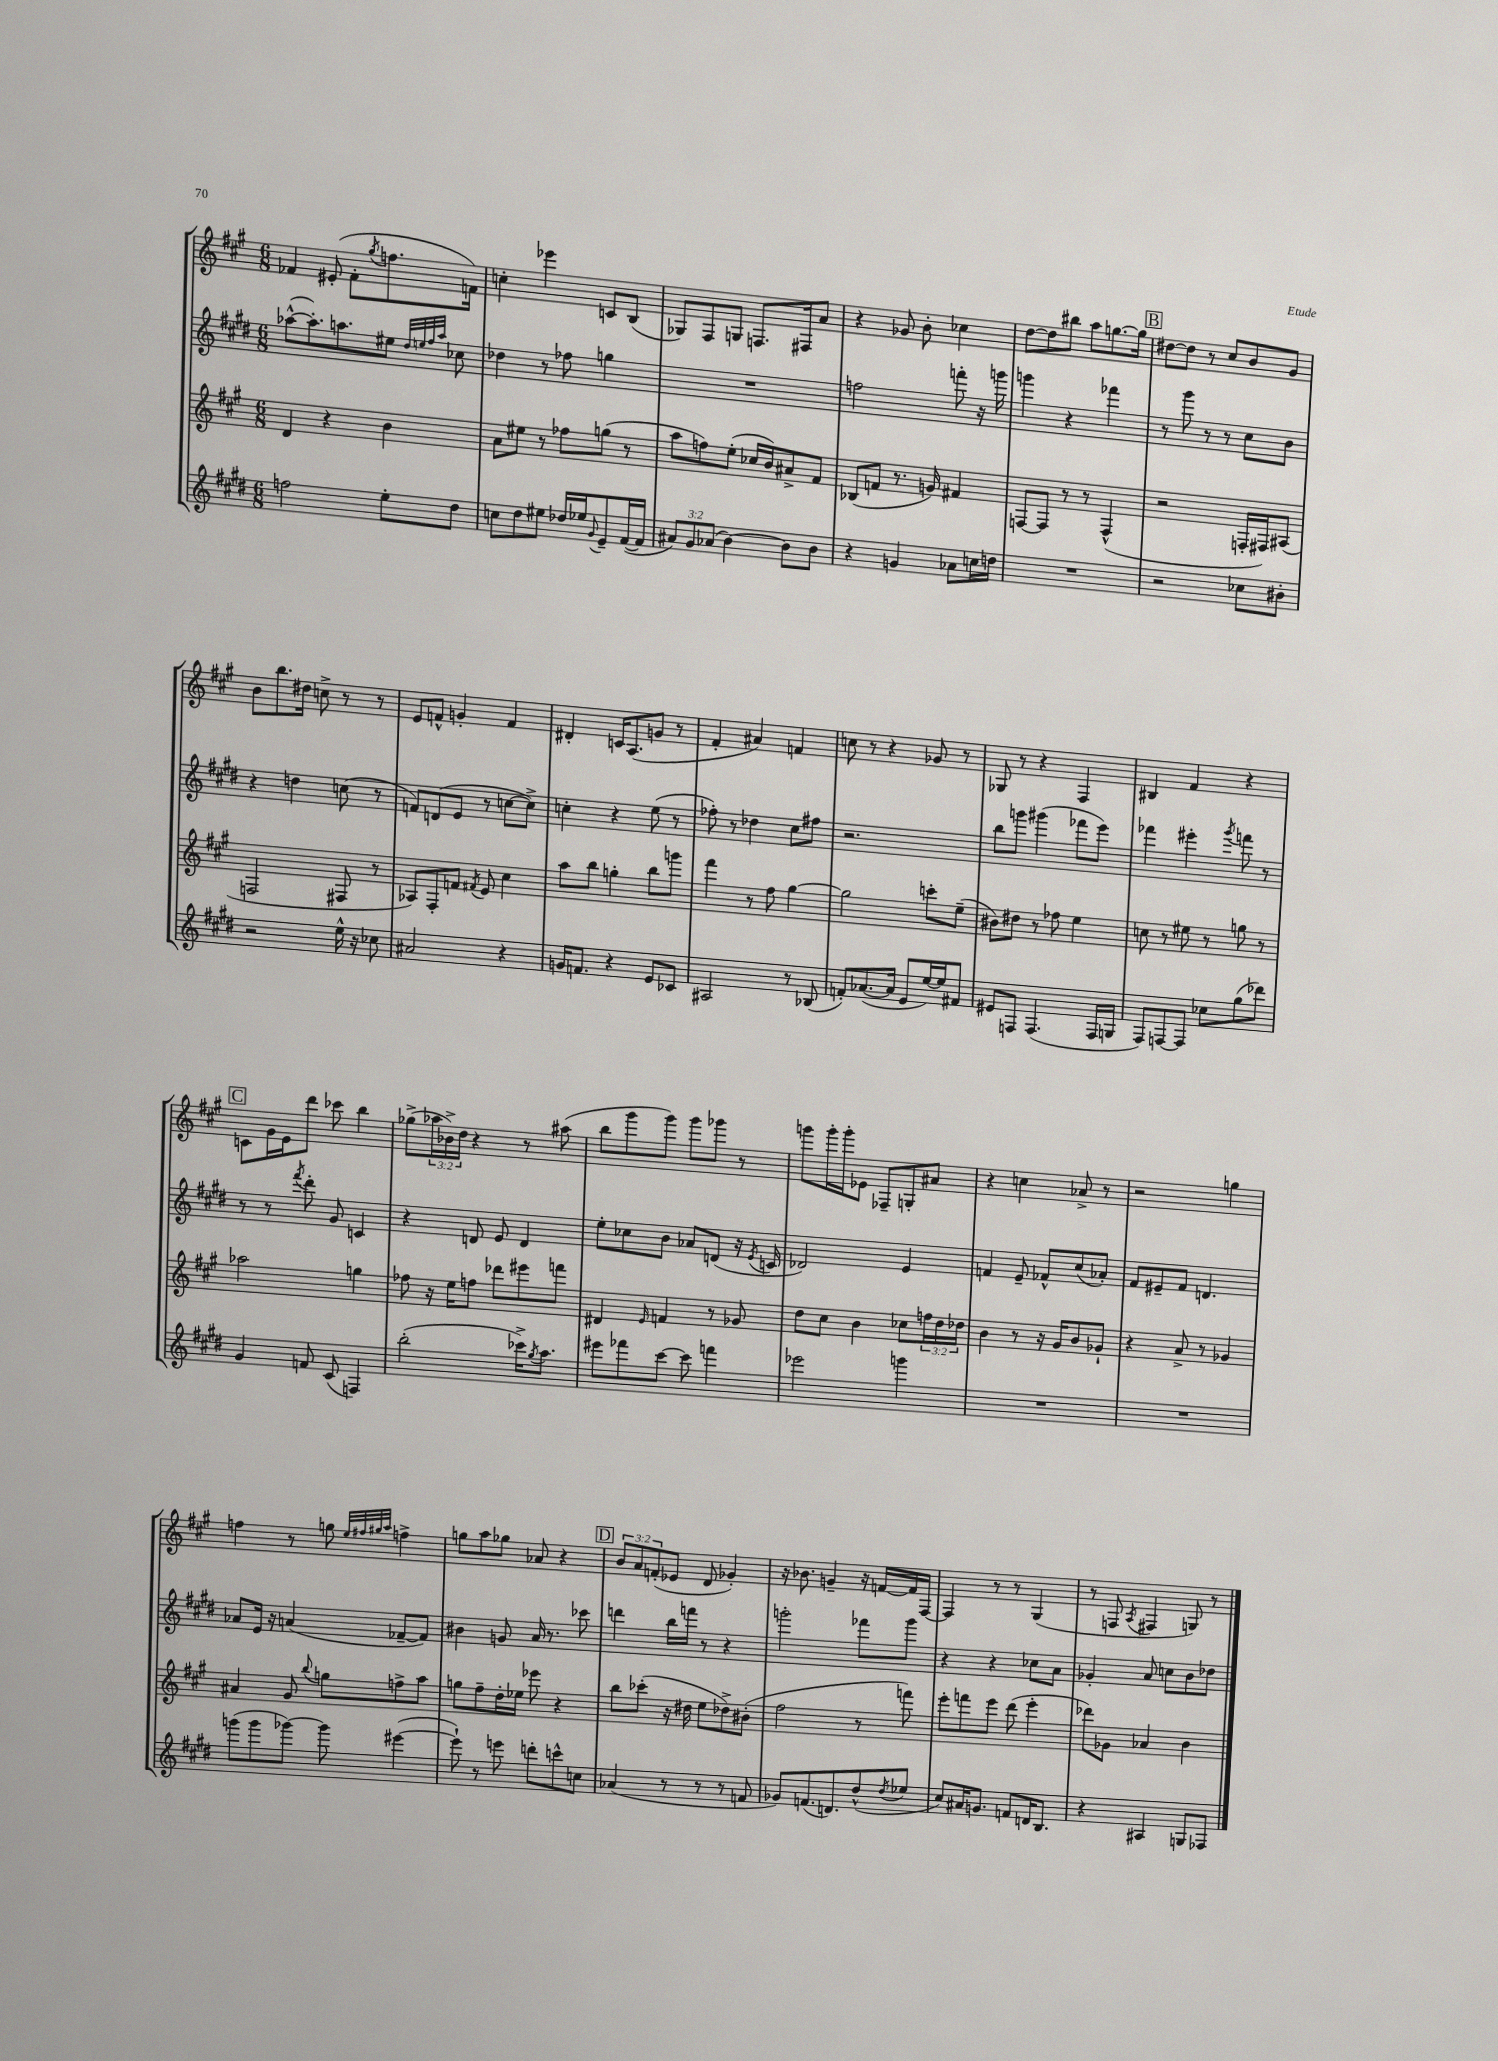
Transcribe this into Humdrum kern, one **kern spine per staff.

**kern	**kern	**kern	**kern
*part4	*part3	*part2	*part1
*staff4	*staff3	*staff2	*staff1
*clefG2	*clefG2	*clefG2	*clefG2
*k[f#c#g#d#]	*k[f#c#g#]	*k[f#c#g#d#]	*k[f#c#g#]
*M6/8	*M6/8	*M6/8	*M6/8
=7	=7	=7	=7
2ffn\	4d/	([8aa-X^^\L	4f-X/
.	.	8.aa-'\])	.
.	4r	.	(8e#X'/
.	.	8.aan\	.
.	.	.	8f-'\L
.	.	.	8qgg#/
8ee'\L	4b\	8ee#X\J	8.ffn\
.	.	32qqdd#/LLL	.
.	.	32qqeen/	.
.	.	32qqff#/	.
.	.	32qqaa/JJJ	.
8dd#\J	.	8cc-X\	.
.	.	.	16fn\Jk)
=8	=8	=8	=8
8ccn\L	8a\L	4dd-X\	4ccn'\
8dd#\	8ee#X\J	.	.
8ee#X\J	8r	8r	4eee-X\
16dd-X/LL	8ff-X\L	8ff-X\	.
16ee-X/J	.	.	.
8qqg#/	.	.	.
8e~/	(8ggn\J	4ggn\	8cn/L
([16f#/L	8r	.	(8B/J
16f#/JJ]	.	.	.
=9	=9	=9	=9
12a#X/L)	8aa\L	2.r	8G-X/L)
12g#/	.	.	.
.	8ffn\)	.	8F#/
(12a-X/J	.	.	.
[4b\)	(8ee'\J	.	8Gn/J
.	16cc-X/LL	.	8.Fn/L
.	16b/J)	.	.
8b\L]	8a#X^/	.	.
.	.	.	16F#X/k
8b\J	8f#/J	.	8a/J
=10	=10	=10	=10
4r	(8B-X/L	2ffn\	4r
.	8fn/J	.	.
4gn/	8.r	.	8g-X/
.	.	.	8b'\
.	16gn/)	.	.
8a-X\L	4f#X/	8fffn'\	4cc-X\
16ccn\L	.	16r	.
16ddn\JJ	.	16gggn\	.
=11	=11	=11	=11
2.r	[8Fn/L	4gggn\	[8dd\L
.	8F/J]	.	8dd\]
.	8r	4r	8bb#X\J
.	8r	.	8aa\L
.	(4F^^/	4fff-X\	[8.ggn\
.	.	.	16gg\Jk]
!!LO:REH:place=s1:t=B
=12	=12	=12	=12
2r	2r	8r	[8dd#X\L
.	.	8ggg#\	8dd#\J]
.	.	8r	8r
.	.	8r	8cc#/L
8cc-X\L	16Fn'/LL	8cc#\L	8b/
.	16F#X/J)	.	.
8b#X'\J	(8A#X/J	8b\J	8g#/J
!!LO:LB:g=z
=13	=13	=13	=13
2r	2Fn/	4r	8b\L
.	.	.	8.bb\
.	.	4ddn\	.
.	.	.	16dd#X\Jk
.	.	.	8ccn^\
16ee^^\	8F#X/	(8ccn\	8r
16r	.	.	.
8cc-X\	8r	8r	8r
=14	=14	=14	=14
2a#X/	8A-X/L)	8fn/L)	8e/L
.	8F#'/	(8dn/	8fn^^/J
.	8fn/J	8e/J	4gn'/
.	8qf#X/	.	.
.	8e/	8r	.
4r	4cc#\	[8ccn\L	4f/
.	.	8cc^\J])	.
=15	=15	=15	=15
16gn/KL	8aa\L	4ccn'\	4d#X'/
8.fn/J	.	.	.
.	8bb\J	.	.
4r	4ggn'\	4r	16cn/KL
.	.	.	(8.A/
8e/L	8bb\L	(8ee\	8gn/J
8c-X/J	8gggn\J	8r	8r
=16	=16	=16	=16
2A#X/	4fff#\	8ff-X'\)	4f#'/
.	.	8r	.
.	8r	4dd-X\	4a#X/)
.	8ff#\	.	.
8r	[4gg#\	8cc#\L	4fn/
(8B-X/	.	8ff#X\J	.
=17	=17	=17	=17
8fn'/L)	2gg#\]	2.r	8ccn\
([8.a-X/	.	.	8r
.	.	.	4r
16a-/Jk]	.	.	.
8e/L	.	.	.
[16ee/L)	8cccn'\L	.	8g-X/
16ee/J]	.	.	.
8f#X/J	(8ee~\J	.	8r
=18	=18	=18	=18
8e#X/L	8b#X\L)	8bb\L	8G-X/
8Fn/J	8dd#X\J	8gggn\J	8r
(4.F/	8r	(4ggg#X\	4r
.	8ff-X\	.	.
.	4ee\	8fff-X\L	4F#/
16F/LL	.	8eee\J)	.
16Gn/JJ	.	.	.
=19	=19	=19	=19
8F#/L)	8ccn\	4fff-X\	4B#X/
[8Fn/	8r	.	.
8F/J]	8ee#X\	4eee#X'\	4f#/
8cc-X\L	8r	.	.
.	.	8qggg#/	.
(8gg#\	8ggn\	8fffn\	4r
8ddd-X\J)	8r	8r	.
!!LO:LB:g=z
!!LO:REH:place=s1:t=C
=20	=20	=20	=20
4g#/	2aa-X\	8r	8cn\L
.	.	8r	16g#\L
.	.	.	16e\J
.	.	8qfff#/	.
8fn/	.	8ddd#'\	8ddd\J
(8c#/	.	8g#/	8ccc-X\
4Fn/)	4ggn\	4cn/	4bb\
=21	=21	=21	=21
(2bb'\	8ff-X\	4r	(8gg-X^\L
.	16r	.	24aa-X\L
.	.	.	24b-X^\)
.	16ee\KL	.	.
.	.	.	24dd\JJ
.	8ffn\J	8dn/	4r
.	8ddd-X\L	8e/	.
16ccc-X^\KL)	8eee#X\	4d/	8r
8qgg#/	.	.	.
8.aa\J	.	.	.
.	8fffn\J	.	(8aa#X\
=22	=22	=22	=22
8eee#X\L	4d#X/	8ee'\L	8bb\L
8fff-X\	.	8cc-X\	8ggg#\
.	16qqe/	.	.
[8ccc#\J	4fn/	8b\J	8ggg#\J)
8ccc#\]	.	8a-X/L	8ggg#\L
4fffn\	8r	(8dn/J	8ggg-X\J
.	8g-X/	16r	8r
.	.	8qe/	.
.	.	16cn/	.
=23	=23	=23	=23
2eee-X\	8dd\L	2d-X/)	8gggn\L
.	8cc#\J	.	16ggg'\L
.	.	.	16ggg'\J
.	4b\	.	8e-X\J
.	.	.	8F-X~/L
4gggn\	8cc-X\L	4e/	8Gn'/
.	24ffn\L	.	8a#X/J
.	24dd\	.	.
.	24dd-X\JJ	.	.
=24	=24	=24	=24
2.r	4b\	4fn/	4r
.	8r	8e~/	4ccn\
.	16r	8f-X^^/L	.
.	16g#/KL	.	.
.	8b/	(8cc#/	8a-X^/
.	8g-X`/J	8a-X'/J)	8r
=25	=25	=25	=25
2.r	4r	8f#/L	2r
.	.	8e#X~/	.
.	8a^/	8f#/J	.
.	8r	4.dn/	.
.	4g-X/	.	4ggn\
!!LO:LB:g=z
=26	=26	=26	=26
(8gggn\L	4a#X/	8a-X/L	4ffn\
8ggg\	.	16e/Jk	.
.	.	16r	.
[8ggg-X\J)	8g#/	(4an/	8r
.	8qqbb/	.	.
8ggg-\]	8ggn\L	.	8ggn\
.	.	.	32qqee/LLL
.	.	.	32qqff#X/
.	.	.	32qqgg#X/
.	.	.	32qqaa/JJJ
([4eee#X\	8ffn^\	[8f-X~/L	4ffn^\
.	8aa\J	8f-/J])	.
=27	=27	=27	=27
8eee#`\])	8ggn\L	4b#X\	8ggn\L
8r	8ff#~\	.	8aa\
8eeen\	16dd'\L	8gn/	8gg-X\J
.	16ee-X\JJ	.	.
8dddn'\L	8eee-X\	16a/	8a-X/
.	.	8.r	.
8cccn^^\	4r	.	4r
8ccn\J	.	8ccc-X\	.
!!LO:REH:place=s1:t=D
=28	=28	=28	=28
(4a-X/	8bb\L	4dddn\	12b/L
.	.	.	12a/
.	(8ccc-X'\J	.	.
.	.	.	(12fn'/
8r	16r	16bb\LL	8e-X/J
.	16dd#X\	16fffn\JJ	.
8r	8ee\L	8r	8d/
8r	8dd-X^\)	4r	4g-X'/)
8fn/	(8b#X'\J	.	.
=29	=29	=29	=29
8g-X/L)	2ff#\	2gggn'\	16r
.	.	.	8.b-X\
(8.fn/	.	.	.
.	.	.	4gn~/
8.dn/)	.	.	.
(8dd#^^/	8r	8fff-X\L	16r
.	.	.	[16fn/LL
8qdd#/	.	.	.
8ee-X/J	8fffn\)	8ggg\J	16f/]
.	.	.	[16F#/JJ
=30	=30	=30	=30
8cc#/L)	8eee'\L	4r	4F#/]
16a#X/K	8fffn\	.	.
8.gn/J	.	.	.
.	8eee\J	4r	8r
8fn/L	(8ddd\	.	8r
16dn/K	4eee'\	8cc-X\L	(4G#/
8.B/J	.	.	.
.	.	8a\J	.
=31	=31	=31	=31
4r	8ddd-X\L)	4g-X'/	8r
.	8g-X\J	.	8Fn/
.	.	.	8qA/
4A#X/	4a-X/	8a/	4F#X/
.	.	8ccn\L	.
8Gn/L	4b\	8b\	8Gn/)
8F-X/J	.	8dd-X\J	8r
==	==	==	==
*-	*-	*-	*-
